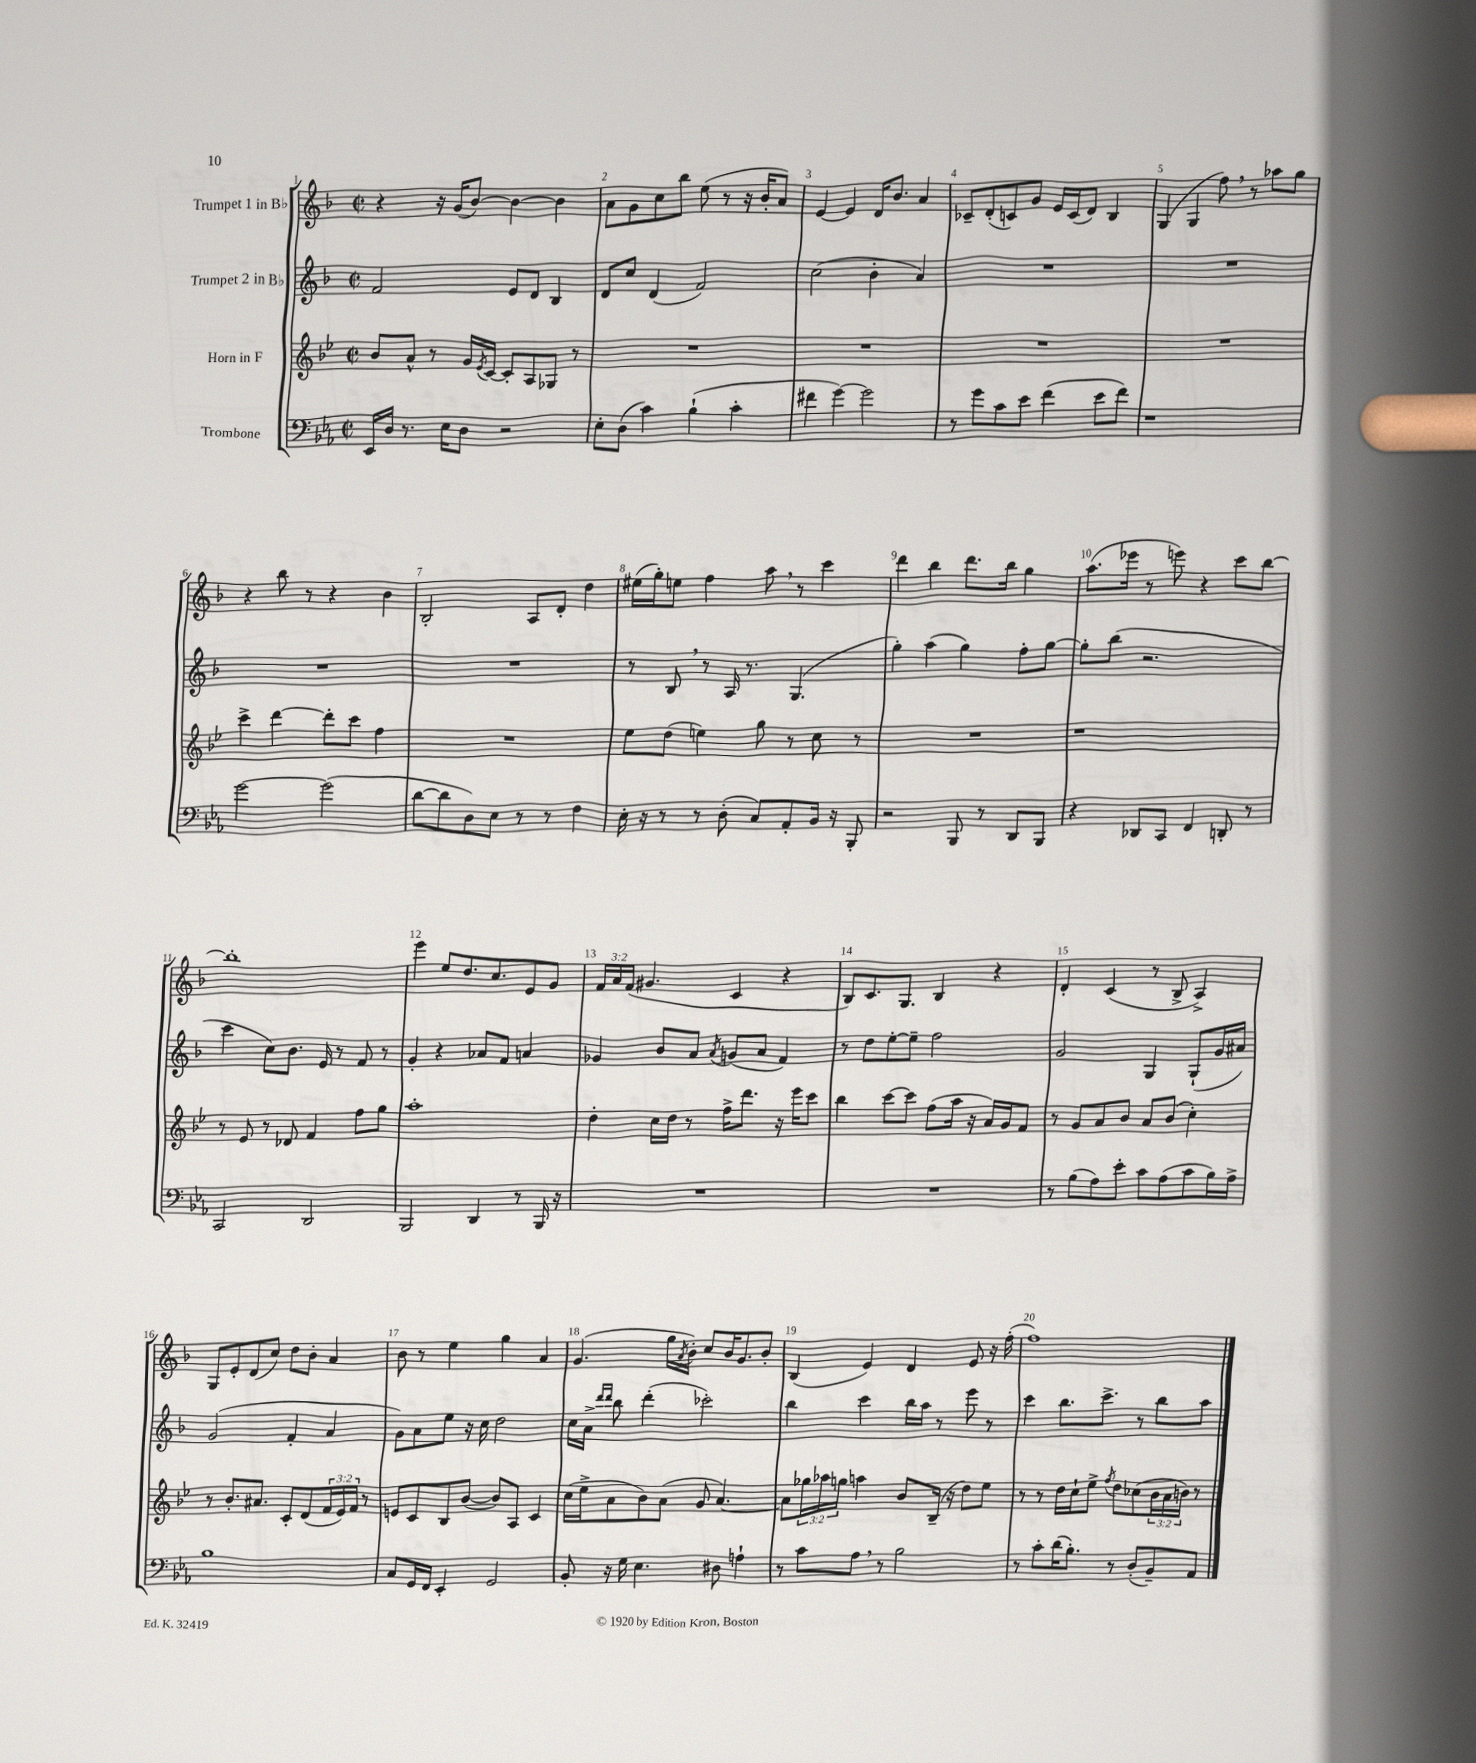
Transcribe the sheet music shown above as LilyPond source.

<<
\new StaffGroup <<
\new Staff = "s0" \with { instrumentName = "Trumpet 1 in Bb" } {
    \clef treble \key f \major \defaultTimeSignature \time 2/2 \override Staff.TupletNumber.text = #tuplet-number::calc-fraction-text
    r4 r16 g'16( bes'8~) bes'4~ bes'4 |
    a'8 g'8 c''8 bes''8 e''8( r8 r16 bes'16-. a'8) |
    e'4~ e'4 d'16 bes'8. a'4 |
    ces'8-- d'8-.( c'8) g'8 e'16 c'16( d'8) bes4 |
    g4( g4 f''8) \breathe r8 aes''8 g''8 |
    r4 bes''8 r8 r4 bes'4 |
    bes2-. a8 d'8-. d''4 |
    eis''16( g''16-.) e''8 f''4 a''8 \breathe r8 c'''4 |
    d'''4 bes''4 d'''8. bes''16 g''4 |
    a''8.( ees'''16 r8 e'''8) r4 c'''8 bes''8~ |
    bes''1-. |
    e'''4 e''8 d''8. c''8. e'8 g'8 |
    \tuplet 3/2 { f'16 a'16 f'16( } gis'4. c'4 r4 |
    bes8) c'8. g8. bes4 r4 |
    d'4-. c'4( r8 bes8-> a4->) |
    g8 e'8-. d'8( c''8) d''8 bes'8-. a'4 |
    bes'8 r8 e''4 g''4 a'4 |
    g'4.( g''16 \acciaccatura { a'8 } bes'16-.) c''8 bes'16 g'8. bes'8-. |
    bes4( e'4) d'4 e'8 r16 f''16-.( |
    f''1) \bar "|." |
}
\new Staff = "s1" \with { instrumentName = "Trumpet 2 in Bb" } {
    \clef treble \key f \major \defaultTimeSignature \time 2/2
    f'2 e'8 d'8 bes4 |
    d'8 c''8 d'4( f'2) |
    c''2( bes'4-. a'4) |
    R1 |
    R1 |
    R1 |
    R1 |
    r8 bes8 \breathe r8 a16 r8. g4.( |
    g''4-.) a''4( g''4) f''8-. g''8~ |
    g''8-. bes''8( r2. |
    c'''4 c''8) bes'8. e'16 r8 f'8 r8 |
    g'4-. r4 aes'8 f'8 a'4 |
    ges'4 bes'8 a'8 \acciaccatura { a'8 } g'8( a'8 f'4) |
    r8 d''8 e''8~-. e''8-- f''2 |
    g'2 g4 g8-!( g'16 ais'16) |
    g'2( f'4-. a'4 |
    g'8) a'8 e''8 r16 c''16 d''2 |
    c''16 a'16-> \grace { d'''16 d'''16 } bes''8 d'''4-.( ces'''2-.) |
    bes''4 c'''4 bes''16 a''16 r8 e'''8 r8 |
    c'''4 bes''8. c'''8.-> r8 bes''8 a''8 \bar "|." |
}
\new Staff = "s2" \with { instrumentName = "Horn in F" } {
    \clef treble \key bes \major \defaultTimeSignature \time 2/2 \override Staff.TupletNumber.text = #tuplet-number::calc-fraction-text
    bes'8 a'8-^ r8 g'16 \acciaccatura { ees'8 } c'16~ c'8-. a8 ges8 r8 |
    R1 |
    R1 |
    R1 |
    R1 |
    c'''4-> d'''4~ d'''8-. c'''8 f''4 |
    R1 |
    ees''8 d''8( e''4) g''8 r8 c''8 r8 |
    R1 |
    r1 |
    r8 ees'8 r8 des'8 f'4 f''8 g''8 |
    a''1-. |
    d''4-. c''16 d''16 r8 f''16-> d'''8. r16 ees'''16 c'''8 |
    bes''4 c'''8~ c'''8 f''8( a''16 r16 a'16) g'16 f'8 |
    r8 g'8 a'8 bes'8 a'8 bes'8( c''4-.) |
    r8 bes'8.-. ais'8. c'8-. d'8( \tuplet 3/2 { f'16 ees'16) f'16 } r8 |
    e'8 c'8 bes8 bes'8~( bes'8) a8 c'4 |
    c''16( ees''16-> a'8 bes'8) a'8( g'8 a'4.~) |
    a'8 \tuplet 3/2 { ges''16 aes''16 g''16 } a''4 bes'8 bes16--( r16 d''8) ees''8 |
    r8 r8 d''16 c''16-! ees''8-> \acciaccatura { f''8 } d''8 ces''8( \tuplet 3/2 { bes'16 a'16 b'16) } r8 \bar "|." |
}
\new Staff = "s3" \with { instrumentName = "Trombone" } {
    \clef bass \key ees \major \defaultTimeSignature \time 2/2
    ees,16 d16 r8. ees16 d8 r2 |
    ees8-. d8( c'4) bes4-!( c'4-. |
    fis'4 g'4~) g'2 |
    r8 g'8 c'8 ees'8 f'4( ees'8 f'8) |
    r1 |
    g'2~ g'2( |
    d'8~ d'8 d8) ees8 r8 r8 f4 |
    ees16-. r16 r8 r8 d8-.( c8) aes,8-. bes,16 r16 bes,,8-. |
    r2 bes,,8 r8 d,8 bes,,8 |
    r4 des,8 c,8 f,4 d,8-. r8 |
    c,2 d,2 |
    bes,,2 d,4 r8 bes,,16 r16 |
    R1 |
    R1 |
    r8 bes8( aes8) ees'8-. c'8 aes8( c'8 bes16) aes16-> |
    bes1 |
    c8 g,16 f,16 ees,4-. g,2 |
    bes,8-. r16 g16 ees4. dis8 a4-! |
    r8 c'8 aes8 \breathe r8 bes2 |
    r8 c'8-. d'16( bes8.-.) r8 d8-.( bes,8--) aes,8 \bar "|." |
}
>>
>>
\layout { \context { \Score \override BarNumber.break-visibility = ##(#f #t #t) barNumberVisibility = #all-bar-numbers-visible } }
